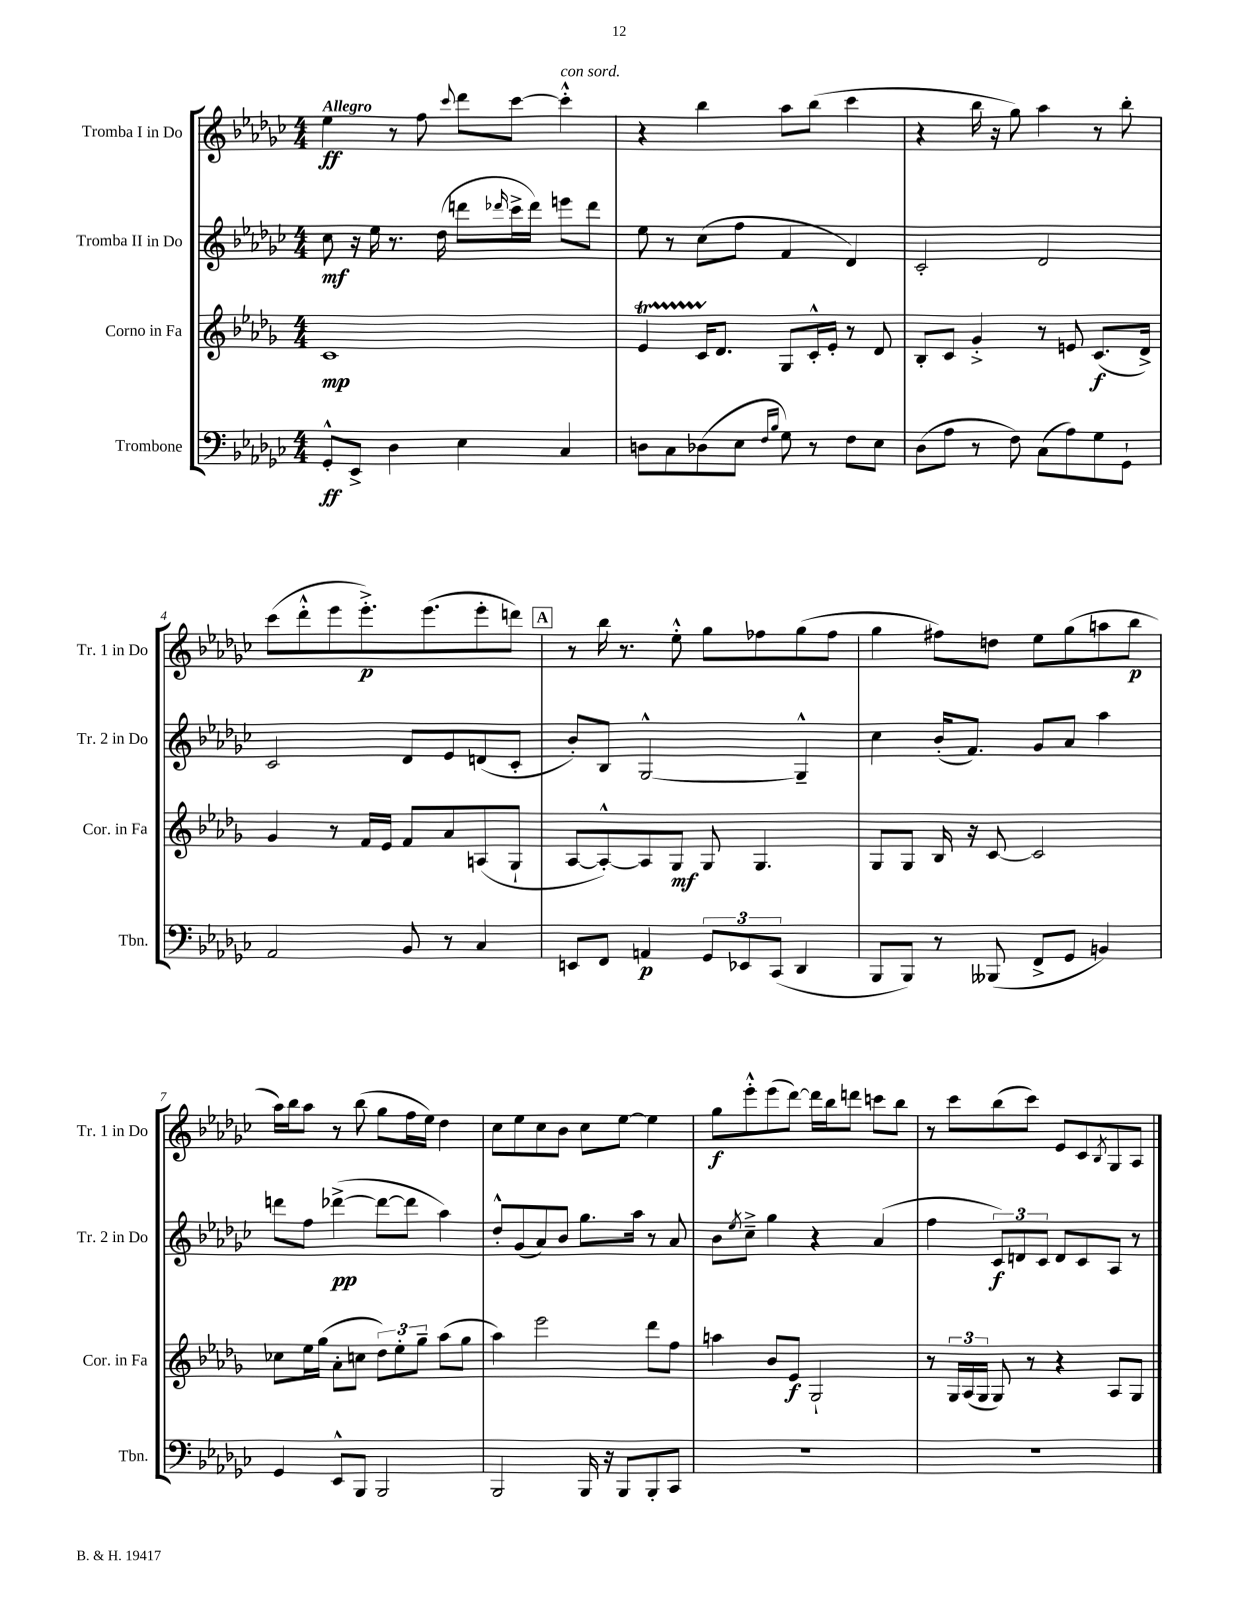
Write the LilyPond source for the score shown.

<<
\new StaffGroup <<
\new Staff = "s0" \with { instrumentName = "Tromba I in Do" shortInstrumentName = "Tr. 1 in Do" } {
    \clef treble \key ges \major \numericTimeSignature \time 4/4 \tempo "Allegro"
    ees''4\ff r8 f''8 \appoggiatura { ces'''8 } des'''8 ces'''8~ ces'''4-.-^^\markup { \italic "con sord." } |
    r4 bes''4 aes''8 bes''8( ces'''4 |
    r4 bes''16 r16 ges''8) aes''4 r8 bes''8-. |
    ces'''8( des'''8-.-^ ees'''8 ees'''8.-.->\p) ees'''8.( ees'''8-. d'''8) |
    \mark \markup { \box "A" } r8 bes''16 r8. ees''8-.-^ ges''8 fes''8 ges''8( fes''8 |
    ges''4 fis''8) d''8 ees''8 ges''8( a''8 bes''8\p |
    aes''16) bes''16 aes''8 r8 bes''8( ges''8 f''16 ees''16) des''4 |
    ces''8 ees''8 ces''8 bes'8 ces''8 ees''8~ ees''4 |
    ges''8\f ees'''8-.-^ ees'''8( des'''8~) des'''16 bes''16 d'''8 c'''8 bes''8 |
    r8 ces'''8 bes''8( ces'''8) ees'8 ces'8 \acciaccatura { bes8 } ges8 aes8 \bar "|." |
}
\new Staff = "s1" \with { instrumentName = "Tromba II in Do" shortInstrumentName = "Tr. 2 in Do" } {
    \clef treble \key ges \major \numericTimeSignature \time 4/4
    ces''8\mf r16 ees''16 r8. des''16( d'''8 \grace { des'''16 } ces'''16-> des'''16) e'''8 des'''8 |
    ees''8 r8 ces''8( f''8 f'4 des'4) |
    ces'2-. des'2 |
    ces'2 des'8 ees'8 d'8( ces'8-. |
    \mark \markup { \box "A" } bes'8-.) bes8 ges2~-^ ges4---^ |
    ces''4 bes'16-.( f'8.) ges'8 aes'8 aes''4 |
    d'''8 f''8 des'''4~->\pp( des'''8~ des'''8 aes''4) |
    des''8-.-^ ges'8( aes'8) bes'8 ges''8. aes''16 r8 aes'8 |
    bes'8 \acciaccatura { ees''8 } ces''8---> ges''4 r4 aes'4( |
    f''4 \tuplet 3/2 { ces'8\f) d'8 ces'8 } d'8 ces'8 aes8 r8 \bar "|." |
}
\new Staff = "s2" \with { instrumentName = "Corno in Fa" shortInstrumentName = "Cor. in Fa" } {
    \clef treble \key des \major \numericTimeSignature \time 4/4
    c'1\mp |
    ees'4\startTrillSpan c'16 des'8.\stopTrillSpan ges8 c'16-.-^ ees'16-. r8 des'8 |
    bes8-. c'8 ges'4-.-> r8 e'8 c'8.\f( des'16->) |
    ges'4 r8 f'16 ees'16 f'8 aes'8 a8( ges8-! |
    \mark \markup { \box "A" } aes8~ aes8~-.-^) aes8 ges8\mf ges8 ges4. |
    ges8 ges8 bes16 r16 c'8~ c'2 |
    ces''8 ees''16 ges''16( aes'8-. c''8 \tuplet 3/2 { des''8) ees''8-. ges''8-- } aes''8( ges''8 |
    aes''4) ees'''2 des'''8 f''8 |
    a''4 bes'8 ees'8\f ges2-! |
    r8 \tuplet 3/2 { ges16 aes16( ges16 } ges8) r8 r4 aes8 ges8 \bar "|." |
}
\new Staff = "s3" \with { instrumentName = "Trombone" shortInstrumentName = "Tbn." } {
    \clef bass \key ges \major \numericTimeSignature \time 4/4
    ges,8-.-^\ff ees,8-> des4 ees4 ces4 |
    d8 ces8 des8( ees8 \grace { f16 bes16 } ges8) r8 f8 ees8 |
    des8( aes8 r8 f8) ces8( aes8) ges8 ges,8-! |
    aes,2 bes,8 r8 ces4 |
    \mark \markup { \box "A" } e,8 f,8 a,4\p \tuplet 3/2 { ges,8 ees,8 ces,8( } des,4 |
    bes,,8 bes,,8) r8 beses,,8( f,8-> ges,8 b,4) |
    ges,4 ees,8-^ bes,,8 bes,,2 |
    bes,,2 bes,,16 r16 bes,,8 bes,,8-. ces,8 |
    R1 |
    R1 \bar "|." |
}
>>
>>
